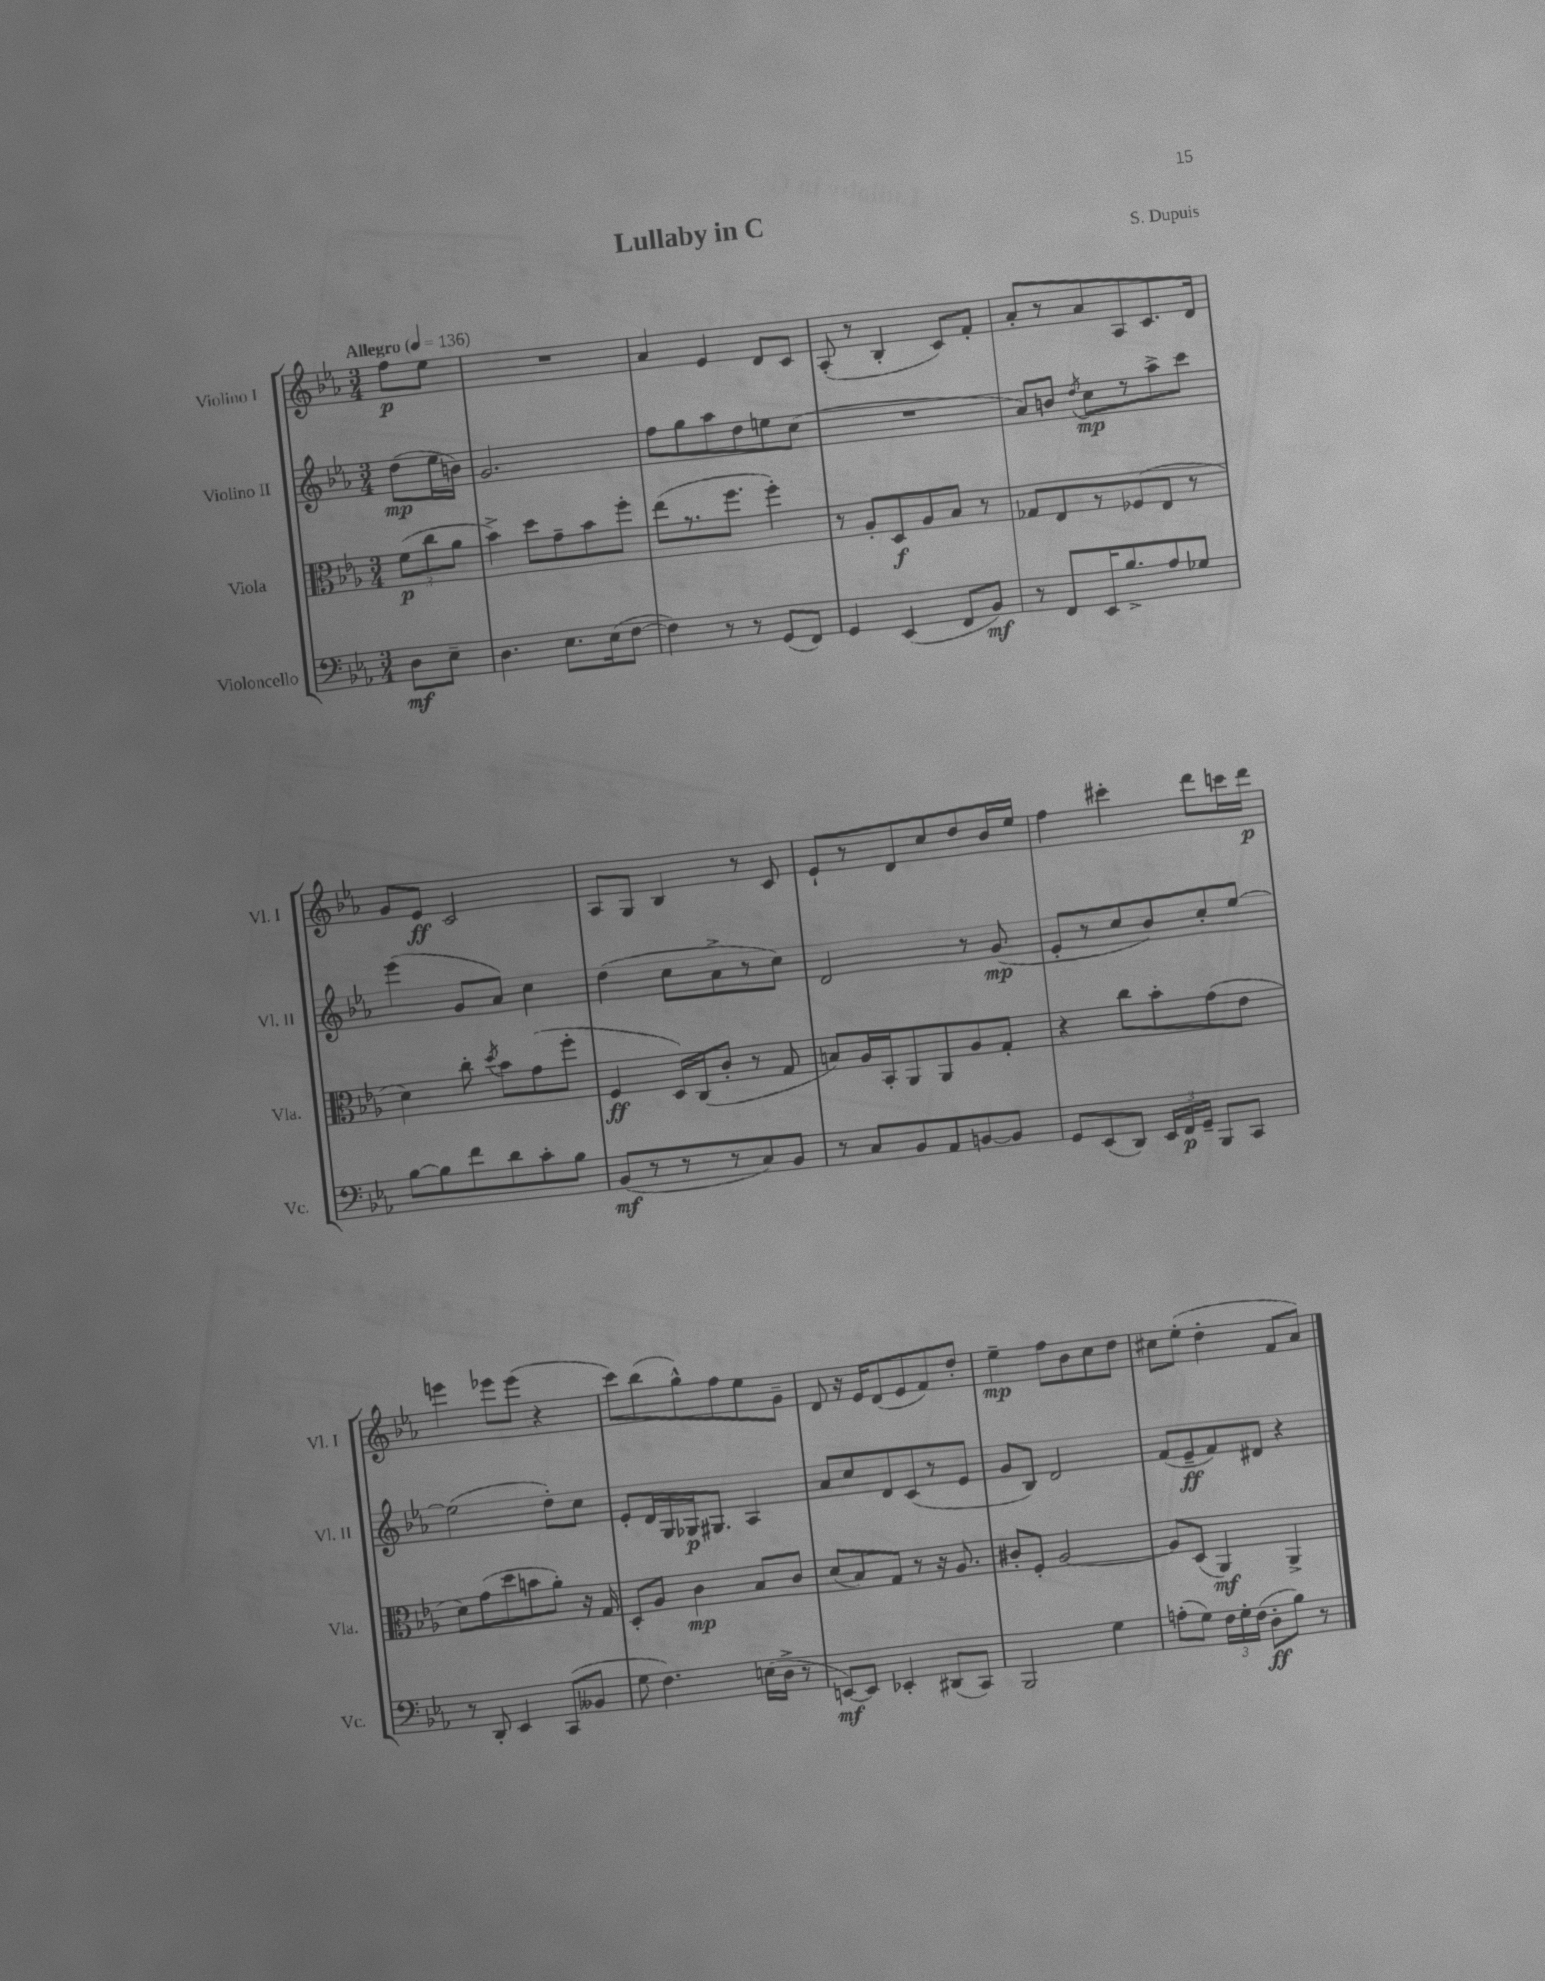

**kern	**dynam	**kern	**dynam	**kern	**dynam	**kern	**dynam
*part4	*part4	*part3	*part3	*part2	*part2	*part1	*part1
*staff4	*staff4	*staff3	*staff3	*staff2	*staff2	*staff1	*staff1
*I"Violoncello	*	*I"Viola	*	*I"Violino II	*	*I"Violino I	*
*I'Vc.	*	*I'Vla.	*	*I'Vl. II	*	*I'Vl. I	*
*clefF4	*	*clefC3	*	*clefG2	*	*clefG2	*
*k[b-e-a-]	*	*k[b-e-a-]	*	*k[b-e-a-]	*	*k[b-e-a-]	*
*M3/4	*	*M3/4	*	*M3/4	*	*M3/4	*
*MM136	*	*MM136	*	*MM136	*	*MM136	*
=	=	=	=	=	=	=	=
!	!	!	!	!	!	!LO:TX:a:B:t=Allegro	!
8D\L	mf	(12f\L	p	(8dd\L	mp	8ff\L	p
.	.	12cc\	.	.	.	.	.
8E-~\J	.	.	.	16ee-\L	.	8ee-\J	.
.	.	12a-\J	.	.	.	.	.
.	.	.	.	16bn\JJ)	.	.	.
=1	=1	=1	=1	=1	=1	=1	=1
4.D\	.	4b-^\)	.	2.g/	.	2.r	.
.	.	8dd\L	.	.	.	.	.
8.E-\L	.	8g~\	.	.	.	.	.
.	.	8b-\	.	.	.	.	.
(16E-\k	.	.	.	.	.	.	.
[8F\J	.	8ff'\J	.	.	.	.	.
=2	=2	=2	=2	=2	=2	=2	=2
4F\])	.	(8ee-\L	.	8ff\L	.	4a-/	.
.	.	8.r	.	8gg\	.	.	.
8r	.	.	.	8aa-\	.	4e-/	.
.	.	8.ff\J	.	.	.	.	.
8r	.	.	.	8dd\	.	.	.
(8GG/L	.	4ff'\)	.	8een\	.	8d/L	.
8FF/J)	.	.	.	(8cc\J	.	8c/J	.
=3	=3	=3	=3	=3	=3	=3	=3
4GG/	.	8r	.	2.r	.	(8A-'/	.
.	.	8A-'/L	.	.	.	8r	.
(4EE-/	.	8D/	f	.	.	4B-'/	.
.	.	8A-/	.	.	.	.	.
8FF/L	.	8B-/J	.	.	.	8c/L)	.
8BB-/J)	mf	8r	.	.	.	8f'/J	.
=4	=4	=4	=4	=4	=4	=4	=4
8r	.	8G-X/L	.	8a-/L)	.	8a-'/L	.
8FF/L	.	8E-/	.	8bn/J	.	8r	.
.	.	.	.	8qdd/	.	.	.
16EE-/K	.	8r	.	8cc\L	mp	8a-/	.
8.B-^/	.	.	.	.	.	.	.
.	.	(8F-X/	.	8r	.	8A-/	.
8A-/	.	8E-/J	.	8aa-^\	.	8.c/	.
8G-X/J	.	8r	.	8ccc\J	.	.	.
.	.	.	.	.	.	16d/Jk	.
!!LO:LB:g=z
=5	=5	=5	=5	=5	=5	=5	=5
[8B-\L	.	4d\)	.	(4eee-\	.	8g/L	.
8B-\]	.	.	.	.	.	8e-/J	ff
8f\	.	8cc'\	.	8g/L	.	2c/	.
.	.	8qdd/	.	.	.	.	.
8d\	.	8b-\L	.	8a-/J)	.	.	.
8c'\	.	(8g\	.	4cc\	.	.	.
8B-\J	.	8ff'\J	.	.	.	.	.
=6	=6	=6	=6	=6	=6	=6	=6
(8BB-/L	mf	4F/	ff	(4dd\	.	8A-/L	.
8r	.	.	.	.	.	8G/J	.
8r	.	16D/LL)	.	8cc\L	.	4B-/	.
.	.	(16C/J	.	.	.	.	.
8r	.	8c'/J	.	8a-^\	.	.	.
8C/)	.	8r	.	8r	.	8r	.
8BB-/J	.	8G/	.	8cc\J)	.	8c/	.
=7	=7	=7	=7	=7	=7	=7	=7
8r	.	8Bn/L)	.	2d/	.	8e-`/L	.
8C/L	.	16A-/L	.	.	.	8r	.
.	.	16BB-'/J	.	.	.	.	.
8BB-/	.	8AA-/	.	.	.	8d/	.
8AA-/	.	8AA-/	.	.	.	8cc/	.
[8BBn/	.	8A-/	.	8r	.	8dd/	.
8BB/J]	.	8G'/J	.	(8g/	mp	16b-/L	.
.	.	.	.	.	.	16ee-/JJ	.
=8	=8	=8	=8	=8	=8	=8	=8
8GG/L	.	4r	.	8e-'/L	.	4ff\	.
(8EE-/	.	.	.	8r	.	.	.
8DD/J)	.	8cc\L	.	8cc/	.	4ccc#X'\	.
24EE-/LL	.	8b-'\	.	8b-/)	.	.	.
24FF/	p	.	.	.	.	.	.
24GG~/JJ	.	.	.	.	.	.	.
8BBB-/L	.	(8g\	.	8cc'/	.	8ddd\L	.
8CC/J	.	8e-\J	.	[8ee-/J	.	16cccn\L	.
.	.	.	.	.	.	16ddd\JJ	p
!!LO:LB:g=z
=9	=9	=9	=9	=9	=9	=9	=9
8r	.	8d\L)	.	(2ee-\]	.	4eeen\	.
8DD'/	.	(8g\	.	.	.	.	.
4EE-/	.	8dd\	.	.	.	8eee-X\L	.
.	.	8bn\	.	.	.	(8eee-\J	.
(8CC/L	.	8a-'\J)	.	8dd'\L)	.	4r	.
8BB--X/J	.	16r	.	8cc\J	.	.	.
.	.	16G/	.	.	.	.	.
=10	=10	=10	=10	=10	=10	=10	=10
8G\	.	8D'/L	.	8e-'/L	.	8ccc\L)	.
4.F\)	.	8A-/J	.	16d/L	.	(8bb-\	.
.	.	.	.	16G/	.	.	.
.	.	4c\	mp	16G-X/J	p	8gg^^\)	.
.	.	.	.	8.G#X/J	.	.	.
.	.	.	.	.	.	8ff\	.
(16En\LL	.	8B-/L	.	4A-/	.	8ee-\	.
16D^\JJ	.	.	.	.	.	.	.
8r	.	8c/J	.	.	.	8g~\J	.
=11	=11	=11	=11	=11	=11	=11	=11
[8EEn/L)	mf	(8d/L	.	8a-/L	.	8d/	.
8EE/J]	.	8B-/)	.	8cc/	.	16r	.
.	.	.	.	.	.	16e-/KL	.
4EE-X'/	.	8G/J	.	8d/	.	(8d/	.
.	.	8r	.	(8c/	.	8e-/	.
(8DD#X/L	.	16r	.	8r	.	8f/)	.
.	.	8.A-/	.	.	.	.	.
8CC/J)	.	.	.	8e-/J	.	8dd'/J	.
=12	=12	=12	=12	=12	=12	=12	=12
2BBB-/	.	8c#X'/L	.	8g/L	.	4ee-~\	mp
.	.	8F'/J	.	8B-/J)	.	.	.
.	.	[2A-/	.	2d/	.	8ff\L	.
.	.	.	.	.	.	8b-\	.
4G\	.	.	.	.	.	8cc\	.
.	.	.	.	.	.	8dd\J	.
=13	=13	=13	=13	=13	=13	=13	=13
(8An'\L	.	8A-/L]	.	(8f/L	.	8cc#X\L	.
8G\J)	.	(8D/J	.	8e-~/	ff	(8ee-'\J	.
24F\LL	.	4AA-/)	mf	8f/)	.	4dd'\	.
24G'\	.	.	.	.	.	.	.
(24F\JJ	.	.	.	.	.	.	.
8D'\L	ff	.	.	8d#X/J	.	.	.
8B-\J)	.	4AA-^/	.	4r	.	8f/L	.
8r	.	.	.	.	.	8a-/J)	.
==	==	==	==	==	==	==	==
*-	*-	*-	*-	*-	*-	*-	*-
